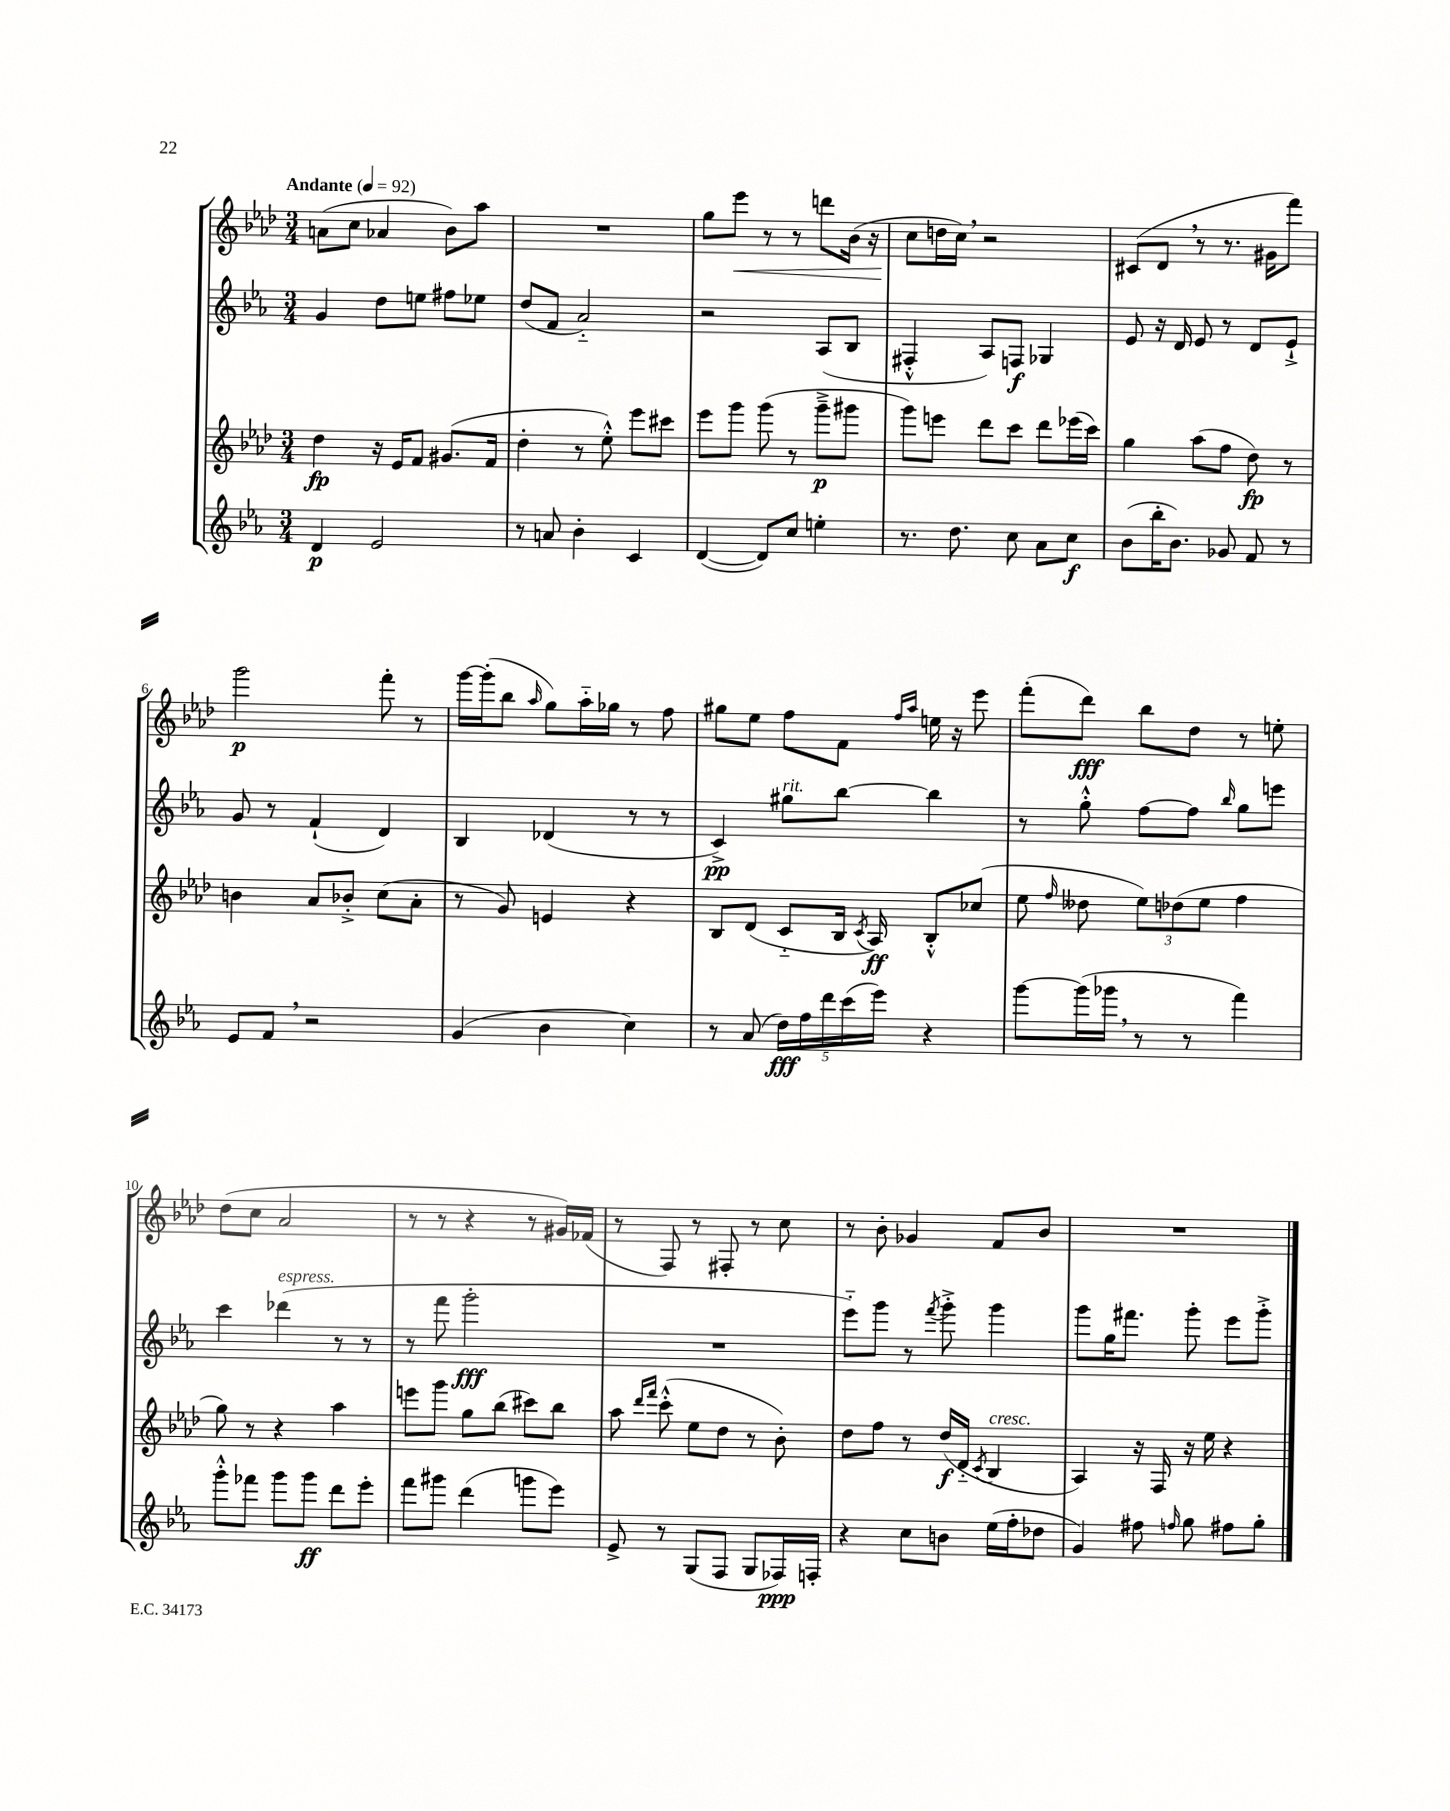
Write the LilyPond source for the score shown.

<<
\new StaffGroup <<
\new Staff = "s0" {
    \clef treble \key aes \major \numericTimeSignature \time 3/4 \tempo "Andante" 4 = 92
    \autoBeamOff a'8[( c''8] aes'4 bes'8[) aes''8] |
    R2. |
    g''8[ ees'''8]\< r8 r8 d'''8[ bes'16]( r16 |
    c''8[\! d''16 c''16]) \breathe r2 |
    cis'8[( des'8] \breathe r8 r8. gis'16[ f'''8]) |
    g'''2\p f'''8-. r8 |
    g'''16[~ g'''16-.( bes''8] \grace { aes''16 } g''8[) aes''16-_ ges''16] r8 f''8 |
    gis''8[ ees''8] f''8[ f'8] \grace { f''16[ aes''16] } e''16 r16 ees'''8 |
    f'''8[-.( des'''8]\fff) bes''8[ des''8] r8 e''8-. |
    des''8[( c''8] aes'2 |
    r8 r8 r4 r8 gis'16[) fes'16]( |
    r8 f8) r8 fis8-. r8 c''8 |
    r8 bes'8-. ges'4 f'8[ bes'8] |
    R2. \bar "|." |
}
\new Staff = "s1" {
    \clef treble \key ees \major \numericTimeSignature \time 3/4
    \autoBeamOff g'4 d''8[ e''8] fis''8[ ees''8] |
    d''8[( f'8] aes'2-_) |
    r2 aes8[( bes8] |
    fis4-.-^ aes8[) f8]\f ges4 |
    ees'8 r16 d'16 ees'8 r8 d'8[ ees'8]-!-> |
    g'8 r8 f'4-!( d'4) |
    bes4 des'4( r8 r8 |
    c'4->\pp) gis''8[^\markup { \italic "rit." } bes''8]~ bes''4 |
    r8 g''8-.-^ f''8[~ f''8] \grace { bes''16 } g''8[ e'''8] |
    c'''4 des'''4^\markup { \italic "espress." }( r8 r8 |
    r8 f'''8 g'''2-.\fff |
    R2. |
    ees'''8[-_) g'''8] r8 \acciaccatura { f'''8 } g'''8-.-> g'''4 |
    g'''8[ g''16 fis'''8.] g'''8-. ees'''8[ g'''8]-.-> \bar "|." |
}
\new Staff = "s2" {
    \clef treble \key aes \major \numericTimeSignature \time 3/4
    \autoBeamOff des''4\fp r16 ees'16[ f'8] gis'8.[( f'16] |
    des''4-. r8 ees''8-.-^) ees'''8[ cis'''8] |
    ees'''8[ g'''8] g'''8( r8 g'''8[--->\p gis'''8] |
    g'''8[) e'''8] des'''8[ c'''8] des'''8[ ees'''16( c'''16]) |
    g''4 aes''8[( f''8] des''8\fp) r8 |
    b'4 aes'8[ bes'8]-.-> c''8[( aes'8]-. |
    r8 g'8) e'4 r4 |
    bes8[ des'8]( c'8[-_ bes16] \acciaccatura { c'8 } aes16\ff) bes8[-.-^ ces''8]( |
    ees''8 \grace { f''16 } deses''8 \tuplet 3/2 { ees''8[) des''8( ees''8] } f''4 |
    g''8) r8 r4 aes''4 |
    e'''8[ g'''8] g''8[ bes''8]( cis'''8[) bes''8] |
    aes''8 \grace { des'''16[ f'''16] } c'''8-.-^( ees''8[ des''8] r8 bes'8-.) |
    des''8[ f''8] r8 des''16[\f( des'16]-_ \acciaccatura { c'8 } bes4^\markup { \italic "cresc." } |
    aes4) r16 f16 r16 ees''16 r4 \bar "|." |
}
\new Staff = "s3" {
    \clef treble \key ees \major \numericTimeSignature \time 3/4
    \autoBeamOff d'4\p ees'2 |
    r8 a'8 bes'4-. c'4 |
    d'4~( d'8[) c''8] e''4-. |
    r8. d''8. c''8 aes'8[ c''8]\f |
    bes'8[( bes''16-. bes'8.]) ges'8 f'8 r8 |
    ees'8[ f'8] \breathe r2 |
    g'4( bes'4 c''4) |
    r8 aes'8( \tuplet 5/4 { d''16[\fff) f''16 d'''16 c'''16( ees'''16]) } r4 |
    g'''8[~ g'''16( ges'''16] \breathe r8 r8 f'''4) |
    g'''8[-.-^ fes'''8] g'''8[ g'''8]\ff d'''8[ ees'''8]-. |
    f'''8[ gis'''8] d'''4( g'''8[ ees'''8]) |
    ees'8-> r8 g8[( f8] g8[ fes16\ppp) f16]-. |
    r4 c''8[ b'8] ees''16[( f''16-. des''8] |
    g'4) fis''8 \grace { f''16 } g''8 fis''8[ g''8]-. \bar "|." |
}
>>
>>
